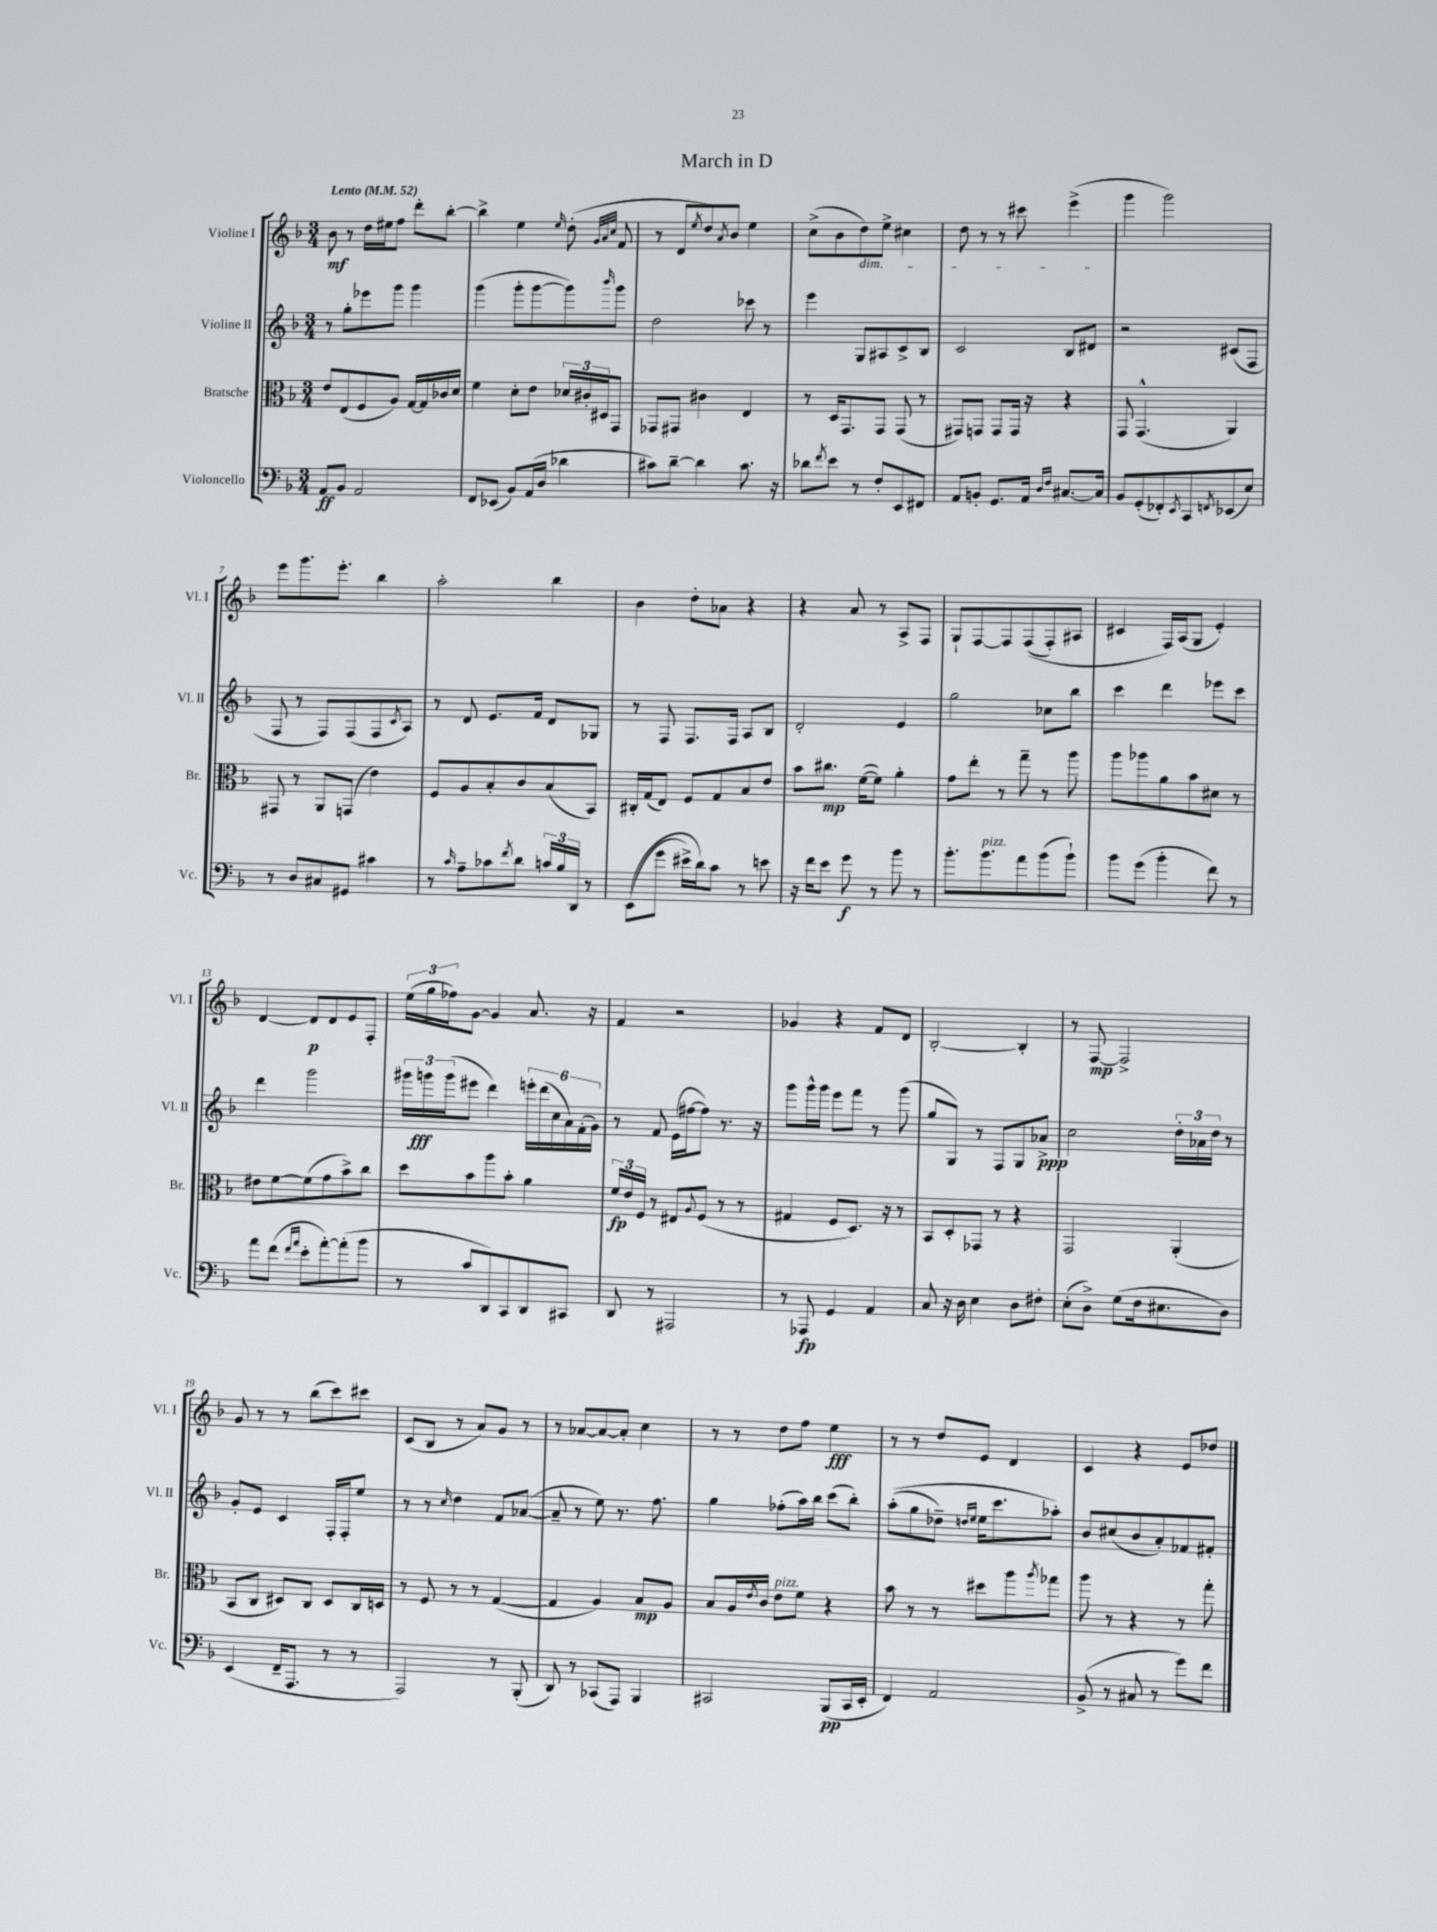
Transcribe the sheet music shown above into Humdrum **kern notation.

**kern	**kern	**kern	**kern
*staff4	*staff3	*staff2	*staff1
*clefF4	*clefC3	*clefG2	*clefG2
*k[b-]	*k[b-]	*k[b-]	*k[b-]
*M3/4	*M3/4	*M3/4	*M3/4
*MM52	*MM52	*MM52	*MM52
8AA	8e	8r	8b-
8BB-	(8E	8gg'	8r
2AA	8F	8eee-	16dd
.	.	.	16ee#
.	8A)	8ggg	8ff
.	[16G	4ggg	8ddd'
.	16G]	.	.
.	16c-	.	[8bb-'
.	16d	.	.
=	=	=	=
8FF	4f	(4ggg	4bb-^]
(8EE-	.	.	.
8BB-)	8d'	8ggg'	4ee
(16AA	8e	[8ggg	.
16D	.	.	.
.	.	.	16qqee
4d-	24d-	8ggg])	(8dd'
.	24c#'	.	.
.	24D#	.	.
.	.	.	32qqg
.	.	.	32qqa
.	.	16qqbbb-	32qqcc
.	8GG	8ggg	8f
=	=	=	=
8c#)	8GG-	2dd	8r
[8d~	8GG#	.	8d
.	.	.	8qee
4d]	4c#	.	8dd)
.	.	.	8qa
.	.	.	8b-
8.c#	4E	8ccc-	4ee
.	.	8r	.
16r	.	.	.
=	=	=	=
8d-	8r	4eee	(8cc^
8qf	.	.	.
8e	16D	.	8b-
.	8.GG	.	.
8r	.	8G	8dd)
8F'	8GG	8A#	8ee^
8EE	(8GG	8c^	4cc#
8FF#	8r	8B-	.
=	=	=	=
8AA	8GG#)	2c	8dd
8BB'	8GG	.	8r
8.GG	8GG	.	8r
.	16GG	.	8ccc#
16AA	16r	.	.
16qqD	.	.	.
16qqF	.	.	.
[8.C#	4r	8B-	(4eee^
.	.	8d#	.
16C#]	.	.	.
=	=	=	=
8BB-	8GG	2r	4ggg
(8GG'	(4.GG^^	.	.
8FF-')	.	.	2ggg)
8qEE	.	.	.
8CC	.	.	.
8qFF	.	.	.
(8EE-	4AA)	(8c#	.
8E)	.	8F	.
=	=	=	=
8r	8GG#	8F	8eee
8D	8r	8r	8.ggg
8C#	8AA	8F)	.
.	.	.	8.eee'
8GG#	(8GG	(8F	.
4c#	4e)	8F	4bb-
.	.	8qc	.
.	.	8A)	.
=	=	=	=
8r	8F	8r	2aa'
16qqc	.	.	.
8A~	8A	8d	.
8c-	8B-'	8.e	.
8qf	.	.	.
8d	8c	.	.
.	.	16f	.
24c	(8B-	8d	4bb-
24B-	.	.	.
24DD	.	.	.
8r	8BB-)	8G-	.
=	=	=	=
&((8EE	16C#'	8r	4b-
.	(16G	.	.
8g	8E)	8F	.
16e#^)	8F	8.F	8dd'
16d&)	.	.	.
8c	8G	.	8a-
.	.	16F	.
8r	8B-	8A	4r
8e	8e	8B-	.
=	=	=	=
16r	8b-	2d'	4r
16f	.	.	.
8e	8.cc#	.	.
8g	.	.	8a
.	([16f	.	.
8r	8f])	.	8r
8b-	4a'	4e	8A^
8r	.	.	8F
=	=	=	=
8.b-'	8g	2gg	8G`
.	8ee'	.	[8F
8.b-	.	.	.
.	8r	.	8F]
8a	8gg~	.	&((8F
(8b-	8r	8cc-	8F')
8b-`)	8aa	8bb-	8A#
=	=	=	=
8b-	8aa	4ccc	4c#
(8g	8aa-	.	.
4b-'	8a	4ddd	16F&)
.	.	.	(16A
.	8b-	.	8G
8f)	8d#	8eee-	4e')
8r	8r	8ccc	.
=	=	=	=
8a	8e#	4ddd	[4d
(8f	[8f	.	.
16qqf	.	.	.
16qqa	.	.	.
8e'	(8f]	2ggg	8d]
[8a')	8g	.	8d
(8a']	8b-^)	.	8e
8b-	8cc	.	8F'
=	=	=	=
8r	8dd	24ggg#	(24ee
.	.	24ggg	24gg
.	.	(24ggg	24ff-)
8c	8b-	8eee#	[8g
8DD)	8aa	4ddd)	4g]
8CC	8b-'	.	.
8DD	4a	24eee'	8.a
.	.	(24ddd	.
.	.	24cc	.
8CC#	.	24a)	.
.	.	(24f'	.
.	.	.	16r
.	.	24g)	.
=	=	=	=
8DD	24f	8r	4f
.	24e	.	.
.	24F	.	.
8r	8r	8f	.
2AAA#	8E#	(16e	2r
.	.	[16ff#	.
.	8qqA	.	.
.	(8F	8ff#])	.
.	8r	8.r	.
.	8r	.	.
.	.	16r	.
=	=	=	=
8r	4G#	8ggg	4g-
8AAA-	.	16ggg^^	.
.	.	16ggg	.
4GG	8F	8eee	4r
.	8.D)	8fff	.
4AA	.	8r	8f
.	16r	.	.
.	8r	(8ggg	8d
=	=	=	=
8C	8BB-	8gg	[2B-'
16r	8D'	8G)	.
16D	.	.	.
4E	8GG-	8r	.
.	8r	8F	.
8D	4r	8G	4B-']
8F#'	.	8a-^	.
=	=	=	=
(8E'	2GG	2cc	8r
8D^)	.	.	[8F
(8G	.	.	2F^]
16F	.	.	.
8.E#	.	.	.
.	(4AA'	24dd'	.
.	.	24a-	.
.	.	24dd	.
8D)	.	8r	.
=	=	=	=
(4EE	8BB-	8g'	8g
.	8C	8e	8r
16FF~	8D#)	4c	8r
8.AAA	.	.	.
.	8C	.	(8bb-
8r	8D#	16F'	8ccc)
.	.	16F'	.
8r	16C	8ee	8ccc#
.	16D	.	.
=	=	=	=
2AAA)	8r	8r	(8c
.	8F	8r	8B-
.	.	16qqcc	.
.	8r	4dd	8r
.	8r	.	8a)
8r	([4G	8f	8g
(8BBB-'	.	([8a-	8r
=	=	=	=
8DD)	4G]	8a-~]	8r
8r	.	8r	[8a-
(8CC-	4A)	8ee)	8a-_
8AAA)	.	8.r	8a-']
4BBB-	8B-	.	4cc
.	.	8.ff	.
.	8A	.	.
=	=	=	=
2CC#	8B-	4gg	8r
.	16A	.	8r
.	8qe	.	.
.	16c	.	.
.	8e	(8ff-'	8dd
.	8f	16aa)	8ff
.	.	16bb-	.
(8BBB-	4r	(8ccc	4ee
16CC#	.	8bb-')	.
16EE'	.	.	.
=	=	=	=
4FF)	8b-	&((8aa'	8r
.	8r	8gg	8r
2AA	8r	8dd-~)	8dd
.	.	16qqdd	.
.	.	16qqee	.
.	8dd#	16ee	8e
.	.	8.ccc	.
.	8aa	.	4d
.	8qaa	.	.
.	8gg-	8aa-'&)	.
=	=	=	=
(8BB-^	8aa	8b-	4c
8r	8r	(8cc#	.
8C#	4r	8b-	4r
8r	.	8a')	.
8g)	8r	8f-	8e
8f	8gg'	8f#'	8dd-
==	==	==	==
*-	*-	*-	*-
